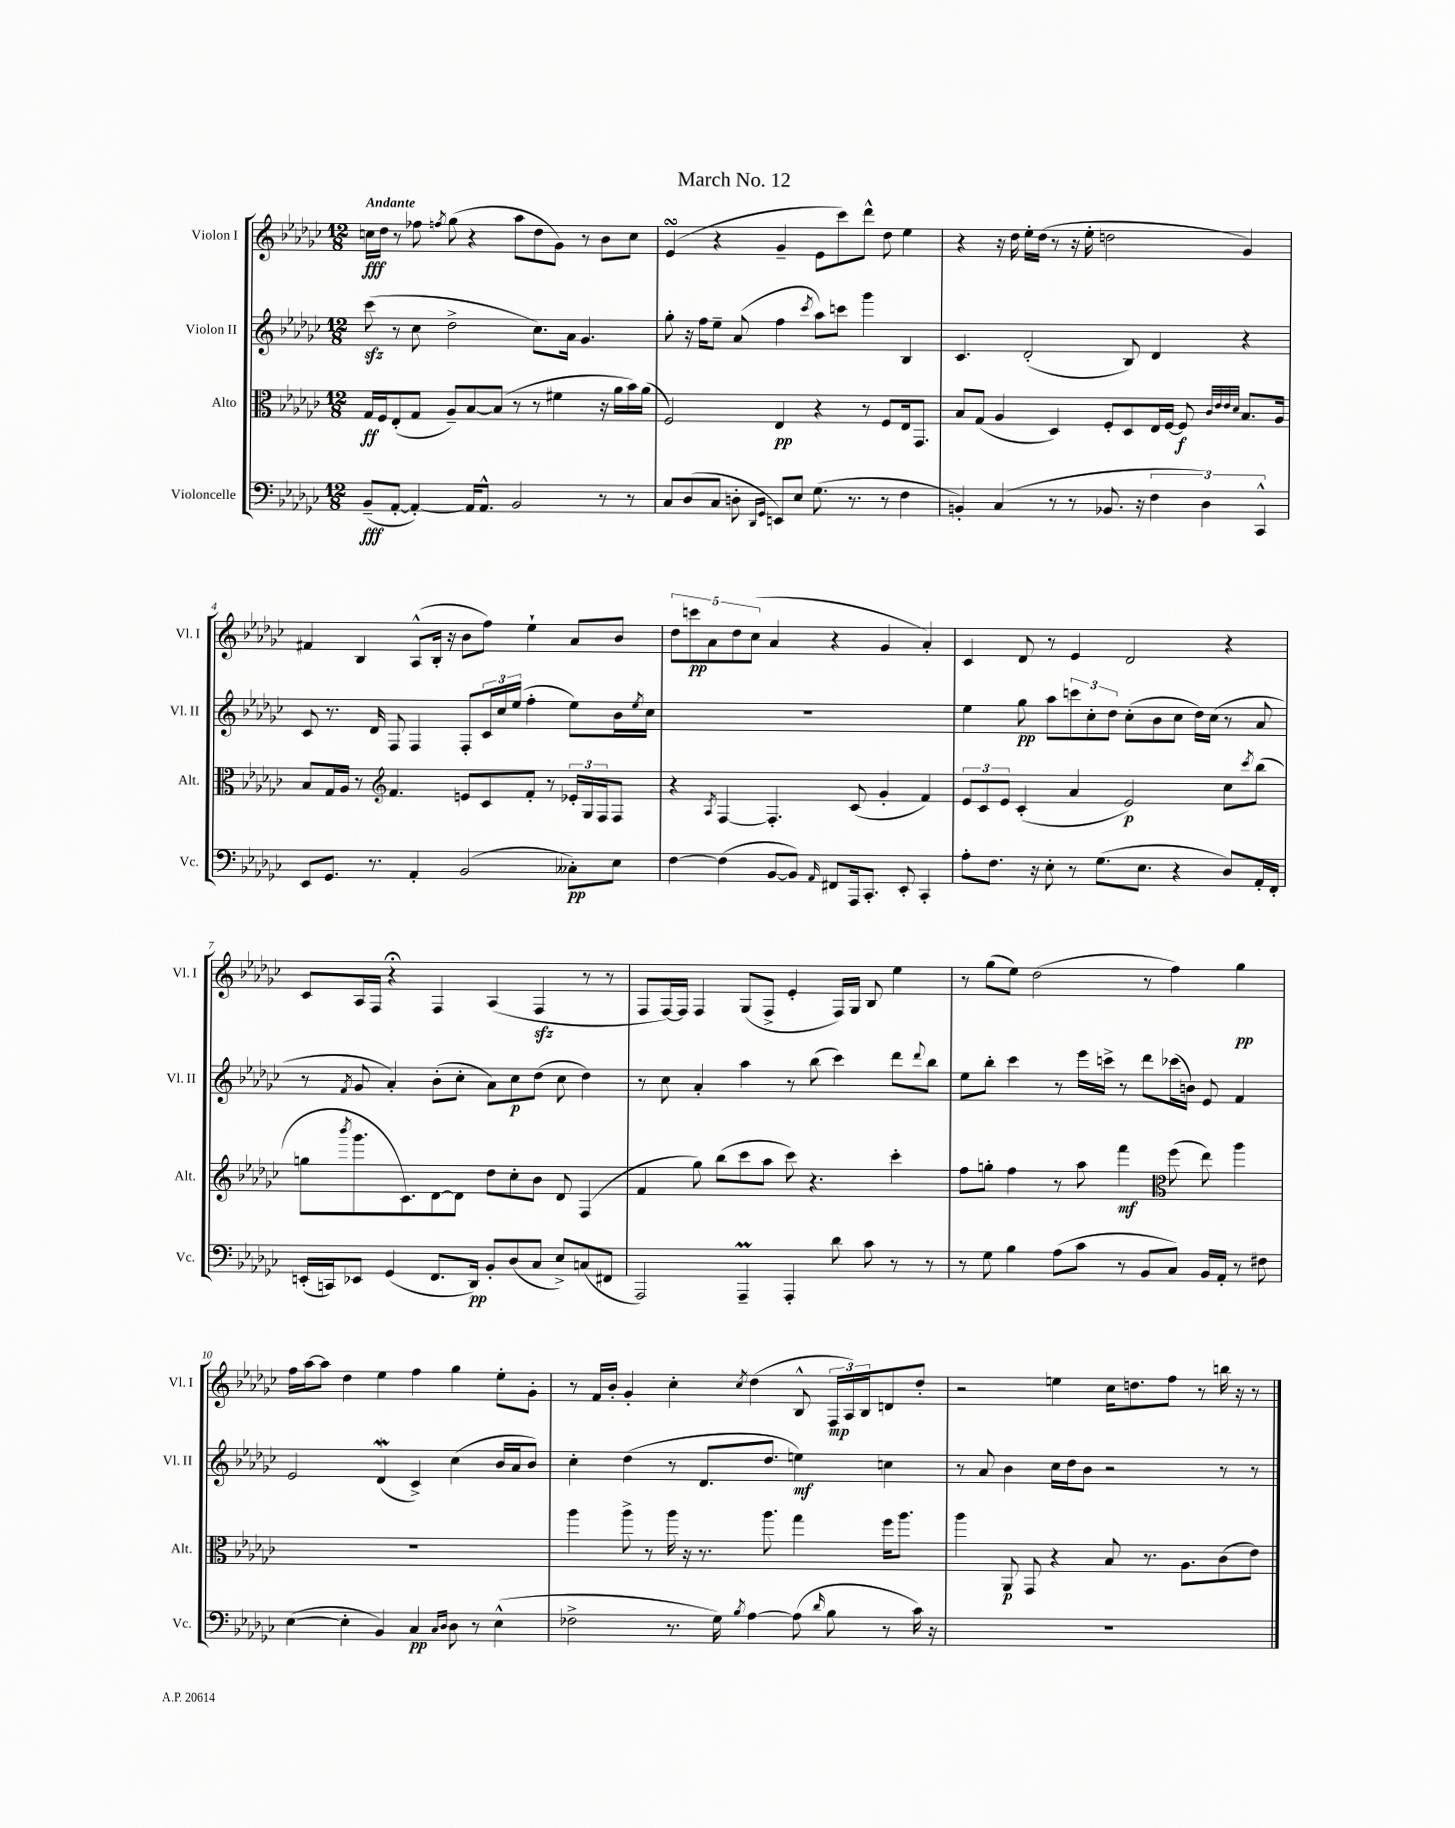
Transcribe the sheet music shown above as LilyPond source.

\header { title = "March No. 12" }
<<
\new StaffGroup <<
\new Staff = "s0" \with { instrumentName = "Violon I" shortInstrumentName = "Vl. I" } {
    \clef treble \key ges \major \numericTimeSignature \time 12/8 \tempo "Andante"
    c''16\fff des''16 r8 fes''8 \acciaccatura { f''8 } ges''8( r4 aes''8 des''8 ges'8) r8 bes'8 c''8 |
    ees'4\turn( r4 ges'4-- ees'8 ces'''8) des'''8-^ des''8 ees''4 |
    r4 r16 des''16 ees''16-. des''16( r8 r16 ees''16-. d''2 ges'4) |
    fis'4 bes4 aes8-^( bes16-. r16 bes'8 f''8) ees''4-! aes'8 bes'8 |
    \tuplet 5/4 { des''8 c'''8\pp aes'8 des''8 ces''8( } aes'4 r4 ges'4 aes'4-.) |
    ces'4 des'8 r8 ees'4 des'2 r4 |
    ces'8 aes16 f16 r4\fermata f4 aes4( f4\sfz r8 r8 |
    f8 f16~) f16 f4 ges8( f8-> ees'4-. f16) ges16 bes8 ees''4 |
    r8 ges''8( ees''8) des''2( r8 f''4) ges''4\pp |
    f''16 aes''16~ aes''8 des''4 ees''4 f''4 ges''4 ees''8-. ges'8-. |
    r8 f'16 bes'16-. ges'4-. ces''4-. \acciaccatura { ces''8 } des''4( bes8-^ \tuplet 3/2 { f16\mp aes16) bes16 } d'8 des''8-. |
    r2 e''4 ces''16 d''8. f''8 r8 b''16 r16 r8 \bar "|." |
}
\new Staff = "s1" \with { instrumentName = "Violon II" shortInstrumentName = "Vl. II" } {
    \clef treble \key ges \major \numericTimeSignature \time 12/8
    ces'''8\sfz( r8 ces''8 des''2-> ces''8.) aes'16 ges'4. |
    ges''8-. r16 f''16 ees''8-- aes'8( f''4 \acciaccatura { ces'''8 } aes''8) c'''8 ges'''4 bes4 |
    ces'4. des'2-.( bes8) des'4 r4 |
    ces'8 r8. des'16 f8 f4 f8-. \tuplet 3/2 { ces'16 ces''16 ees''16( } f''4-. ees''8) bes'16 \acciaccatura { ees''8 } ces''16 |
    R1. |
    ees''4 ges''8\pp aes''8 \tuplet 3/2 { c'''8 ces''8-. des''8 } ces''8-.( bes'8 ces''8 des''16) ces''16( r8 aes'8 |
    r8 \acciaccatura { f'8 } ges'8 aes'4-.) bes'8-.( ces''8-. aes'8) ces''8\p des''8( ces''8 des''4) |
    r8 ces''8 aes'4-. aes''4 r8 bes''8( ces'''4) des'''8 \appoggiatura { des'''8 } bes''8 |
    ees''8 bes''8-. ces'''4 r8 ees'''16 c'''16-> r8 des'''8 ces'''16( b'16) ees'8 f'4 |
    ees'2 des'4\mordent( ces'4->) ces''4( bes'16 aes'16 bes'8) |
    ces''4-. des''4( r8 des'8. des''8. e''4\mf) c''4 |
    r8 aes'8 bes'4 ces''16 des''16 bes'8 r2 r8 r8 \bar "|." |
}
\new Staff = "s2" \with { instrumentName = "Alto" shortInstrumentName = "Alt." } {
    \clef alto \key ges \major \numericTimeSignature \time 12/8
    ges16\ff f16 ees8-.( ges8 aes8--) bes8~ bes8( r8 r8 fis'4 r16 aes'16 bes'16) aes'16( |
    f2) ees4\pp r4 r8 f8 ees16 ges,8. |
    bes8 ges8( aes4 des4) f8-. des8 ees16 f16~ f8\f \grace { ces'32 ees'32 ees'32 des'32 } bes8. aes16 |
    bes8 ges16 aes16 r8 \clef treble f'4. e'8 ces'8 f'8-. r8 \tuplet 3/2 { ees'16-. ges16 f16 } f8 |
    r4 \acciaccatura { aes8 } f4~ f4.-. ces'8( ges'4-. f'4) |
    \tuplet 3/2 { ees'8 ces'8 ees'8 } ces'4-.( aes'4 ees'2\p) ces''8 \acciaccatura { ces'''8 } bes''8( |
    g''8 \acciaccatura { bes'''8 } ges'''8. ces'8.) des'8~ des'8 des''8 ces''8-. bes'8 des'8 f4( |
    f'4 ges''8) bes''8( ces'''8 aes''8 ces'''8) r4. ces'''4-. |
    f''8 g''8-. f''4 r8 aes''8 f'''4\mf \clef alto f''8( ees''8) aes''4 |
    R1. |
    aes''4 aes''8-> r8 aes''16 r16 r8. aes''8. ges''4 f''16 aes''8. |
    aes''4 aes,8\p ges,8 r4 bes8 r8. aes8. ces'8( ees'8) \bar "|." |
}
\new Staff = "s3" \with { instrumentName = "Violoncelle" shortInstrumentName = "Vc." } {
    \clef bass \key ges \major \numericTimeSignature \time 12/8
    bes,8--\fff( aes,8~-. aes,4~-.) aes,16 aes,8.-^ bes,2 r8 r8 |
    ces8 des8( ces8 d8-. \grace { des,16 ges,16 } e,8) ees8 ges8.( r8. r8 f4 |
    b,4-.) ces4( r8 r8 bes,8. r16 \tuplet 3/2 { f4 des4) ces,4-^ } |
    ees,8 ges,8. r8. aes,4-. bes,2( ceses8-.\pp) ees8 |
    f4~ f4( bes,8~ bes,8) \grace { aes,16 } fis,8 aes,,16 ces,8.-. ees,8-. ces,4-. |
    aes8-. f8. r16 ees8-. r8 ges8.( ees8. r4 des8) aes,16-. f,16-. |
    e,16-.( c,16) ees,8 ges,4( f,8. des,16\pp) bes,8-. des8( ces8 ees8->) c8( fis,8 |
    aes,,2) aes,,4--\prall aes,,4-. des'8 ces'8 r8 r8 |
    r8 ges8 bes4 aes8( ces'8 r8 bes,8 ces8) bes,16 aes,16-. r8 fis8 |
    ees4~( ees4-. bes,4) ces4\pp \grace { ces16 des16 } des8 r8 ees4-^( |
    fes2-> r8. ges16) \acciaccatura { bes8 } aes4~ aes8( \grace { des'16 } bes8 r8 ces'16) r16 |
    R1. \bar "|." |
}
>>
>>
